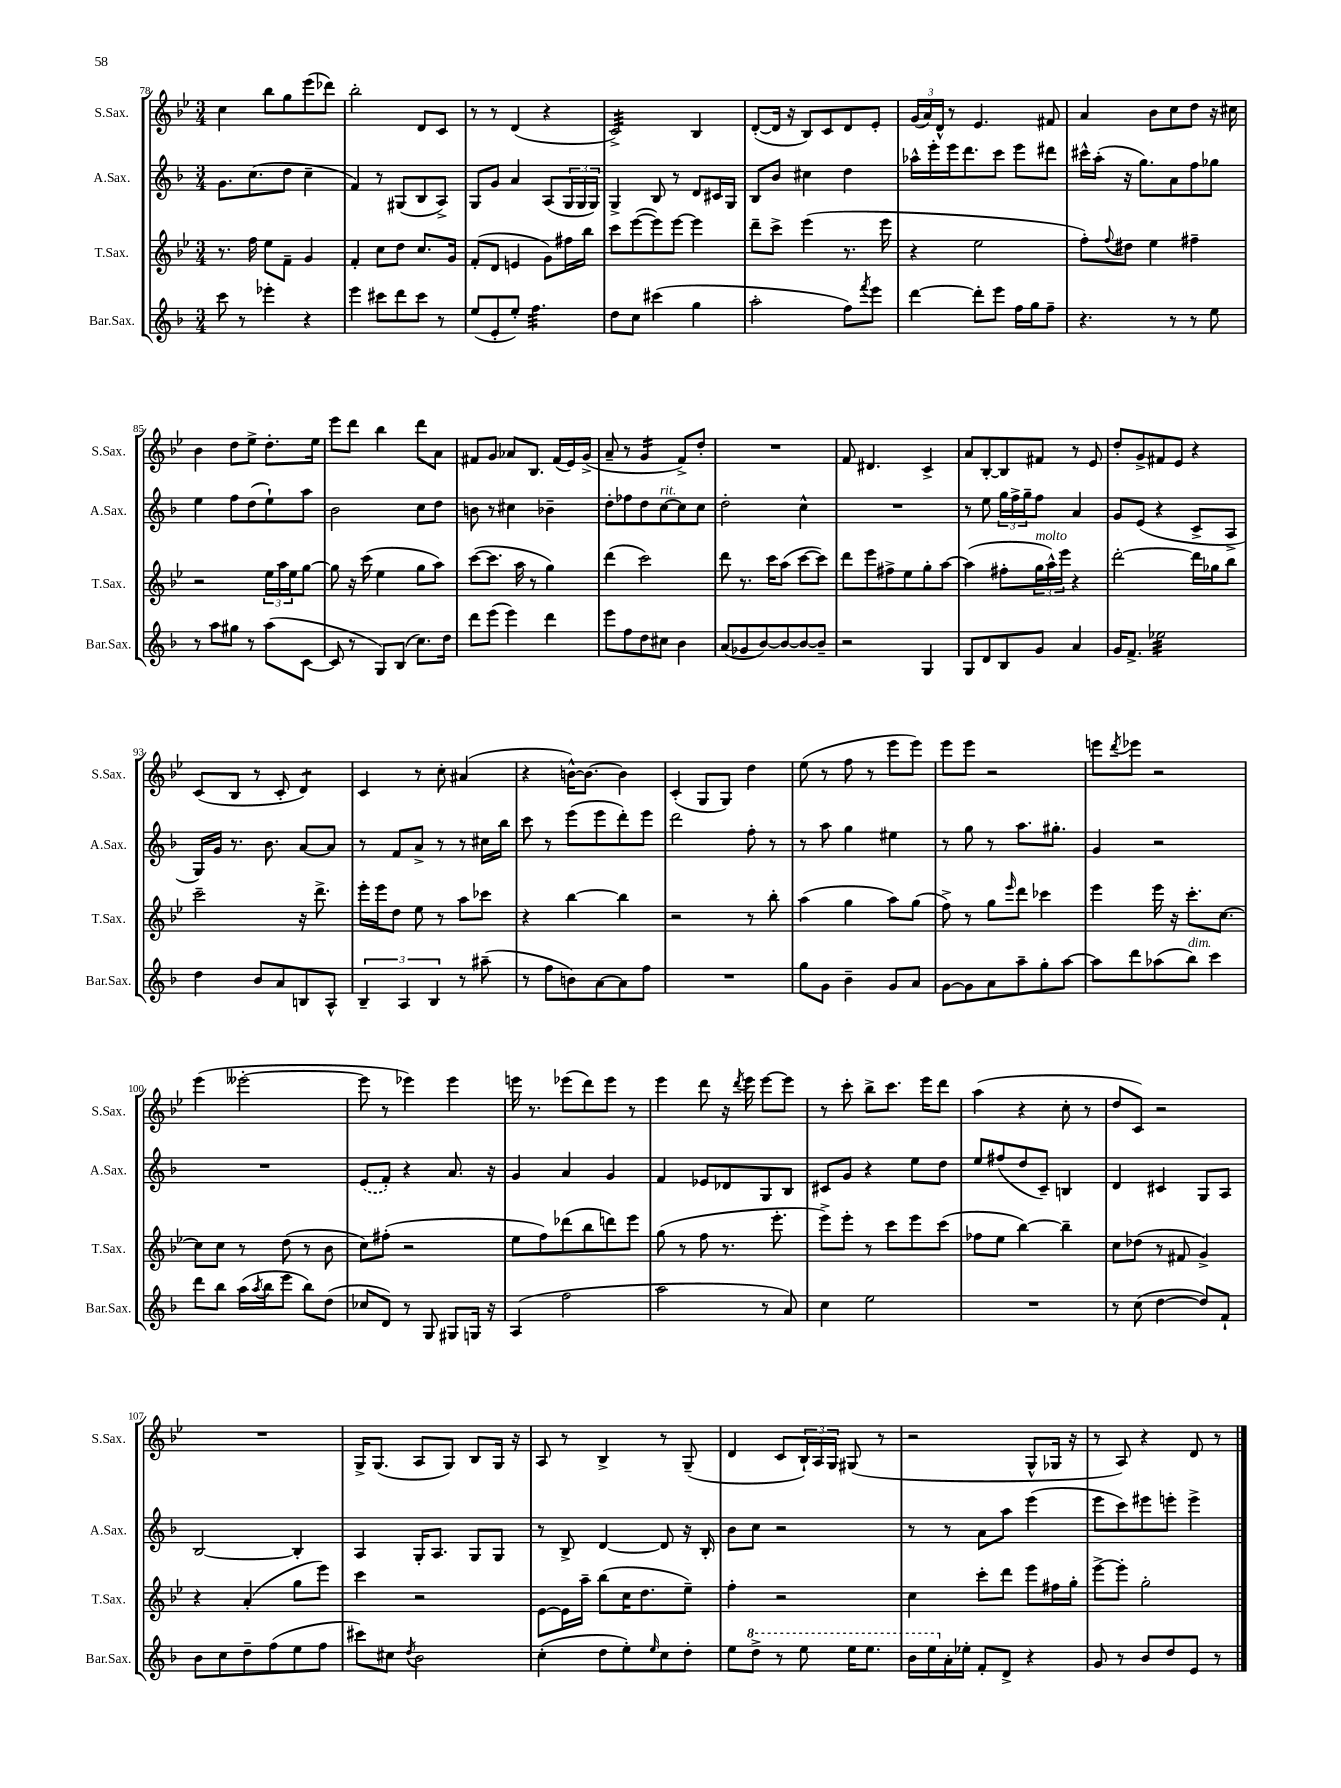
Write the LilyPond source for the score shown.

<<
\new StaffGroup <<
\new Staff = "s0" \with { instrumentName = "S.Sax." shortInstrumentName = "S.Sax." } {
    \clef treble \key bes \major \numericTimeSignature \time 3/4
    c''4 bes''8 g''8 ees'''8( des'''8) |
    bes''2-. d'8 c'8 |
    r8 r8 d'4( r4 |
    c'2:32->) bes4 |
    d'8~-.( d'16 r16 bes8) c'8 d'8 ees'8-. |
    \tuplet 3/2 { g'16( a'16) d'16-^ } r8 ees'4. fis'8 |
    a'4 bes'8 c''8 d''8 r16 cis''16 |
    bes'4 d''8 ees''8-> d''8.-. ees''16 |
    ees'''8 d'''8 bes''4 d'''8 a'8 |
    fis'8 g'8 aes'8 bes8. fis'16( ees'16) g'16->( |
    a'8-- r8 g'4:16 f'8->) d''8-. |
    R2. |
    f'8 dis'4. c'4-> |
    a'8 bes8~-. bes8 fis'8 r8 ees'8 |
    d''8-. g'8-> fis'8 ees'8 r4 |
    c'8( bes8 r8 c'8-. d'4:8) |
    c'4 r8 c''8-. ais'4( |
    r4 b'16~-^) b'8.~ b'4 |
    c'4-.( g8 g8) d''4 |
    ees''8( r8 f''8 r8 ees'''8 ees'''8) |
    ees'''8 ees'''8 r2 |
    e'''8 \acciaccatura { d'''8 } ees'''8 r2 |
    ees'''4( eeses'''2~-. |
    eeses'''8 r8 ees'''4) ees'''4 |
    e'''16 r8. ees'''8( d'''8) ees'''8 r8 |
    ees'''4 d'''8 r16 \acciaccatura { d'''8 } ees'''16 ees'''8~ ees'''8 |
    r8 c'''8-. bes''8-> c'''8. ees'''16 d'''8 |
    a''4( r4 c''8-. r8 |
    d''8 c'8) r2 |
    R2. |
    g16-> g8.( a8 g8) bes8 g16 r16 |
    a8 r8 bes4-> r8 g8--( |
    d'4 c'8 \tuplet 3/2 { bes16-!) a16 g16 } gis8( r8 |
    r2 g8-^ ges16 r16 |
    r8 a8) r4 d'8 r8 \bar "|." |
}
\new Staff = "s1" \with { instrumentName = "A.Sax." shortInstrumentName = "A.Sax." } {
    \clef treble \key f \major \numericTimeSignature \time 3/4
    g'8. c''8.( d''8 c''4-- |
    f'4) r8 gis8( bes8 a8->) |
    g8 g'8 a'4 a8( \tuplet 3/2 { g16 g16 g16) } |
    g4-> bes8 r8 d'8 cis'16 g16 |
    bes8 bes'8 cis''4 d''4 |
    aes''16-^ e'''16-. e'''16 d'''8. c'''8 e'''8 dis'''8 |
    cis'''16-^ a''16-.( r16 g''8.) a'8 f''8 ges''8 |
    e''4 f''8 d''8( e''8-!) a''8 |
    bes'2 c''8 d''8 |
    b'8 r8 cis''4 bes'4-- |
    d''8-. fes''8 d''8 c''8~^\markup { \italic "rit." } c''8 c''8 |
    d''2-. c''4-^ |
    R2. |
    r8 e''8 \tuplet 3/2 { g''16 f''16-> g''16-- } f''8 a'4 |
    g'8 e'8( r4 c'8-> a8-> |
    g16) g'16 r8. bes'8. a'8~ a'8 |
    r8 f'8 a'8-> r8 r8 cis''16 bes''16 |
    c'''8 r8 e'''8( e'''8 d'''8-.) e'''8 |
    d'''2 f''8-. r8 |
    r8 a''8 g''4 eis''4 |
    r8 g''8 r8 a''8. gis''8.-. |
    g'4 r2 |
    R2. |
    \once \slurDashed e'8( f'8-.) r4 a'8. r16 |
    g'4 a'4 g'4 |
    f'4 ees'8 des'8 g8 bes8 |
    cis'8 g'8 r4 e''8 d''8 |
    e''8 fis''8( d''8 c'8--) b4 |
    d'4 cis'4 g8 a8 |
    bes2~ bes4-. |
    a4 g16-. a8. g8 g8 |
    r8 bes8-> d'4~ d'8 r16 bes16-. |
    bes'8 c''8 r2 |
    r8 r8 a'8 a''8 e'''4( |
    e'''8 c'''8) eis'''8 e'''8-. e'''4-> \bar "|." |
}
\new Staff = "s2" \with { instrumentName = "T.Sax." shortInstrumentName = "T.Sax." } {
    \clef treble \key bes \major \numericTimeSignature \time 3/4
    r8. f''16 ees''8 f'8-- g'4 |
    f'4-. c''8 d''8 c''8. g'16 |
    f'8-.( d'8 e'4 g'8) fis''16 bes''16 |
    c'''8 ees'''8~( ees'''8) ees'''8~ ees'''4 |
    d'''8-- c'''8-> ees'''4( r8. ees'''16 |
    r4 ees''2 |
    f''8-.) \appoggiatura { f''8 } dis''8 ees''4 fis''4-- |
    r2 \tuplet 3/2 { ees''16 a''16 ees''16 } g''8~ |
    g''8 r16 c'''16( ees''4 g''8 a''8) |
    c'''8~( c'''8. a''16 r8 g''4) |
    d'''4( c'''2) |
    d'''8 r8. c'''16 a''8( c'''8~ c'''8) |
    d'''8 ees'''8 fis''8-> ees''8 g''8-. a''8~ |
    a''4( fis''8-. \tuplet 3/2 { g''16^\markup { \italic "molto" } a''16-^) ees'''16 } r4 |
    d'''2~-. d'''16 ges''16 bes''8 |
    c'''2-- r16 d'''8.-> |
    ees'''16-. ees'''16 d''8 ees''8 r8 a''8 ces'''8 |
    r4 bes''4~ bes''4 |
    r2 r8 bes''8-. |
    a''4( g''4 a''8) g''8( |
    f''8->) r8 g''8 \grace { ees'''16 } d'''8 ces'''4 |
    ees'''4 ees'''16 r16 c'''8.-. c''8.~ |
    c''8 c''8 r8 d''8( r8 bes'8 |
    c''8) fis''8-.( r2 |
    ees''8 f''8) des'''8( bes''8 d'''8) ees'''8 |
    g''8( r8 f''8 r8. ees'''8.-. |
    ees'''8->) ees'''8-. r8 c'''8 ees'''8 c'''8( |
    fes''8 ees''8 bes''4~) bes''4-- |
    c''8 des''8( r8 fis'8 g'4->) |
    r4 a'4-.( g''8 ees'''8) |
    c'''4 r2 |
    ees'8~ ees'16 a''16-- bes''8( c''16 d''8. ees''8--) |
    f''4-. r2 |
    c''4 c'''8-. d'''8 ees'''8 fis''16 g''16-. |
    ees'''8~-> ees'''8-. g''2-. \bar "|." |
}
\new Staff = "s3" \with { instrumentName = "Bar.Sax." shortInstrumentName = "Bar.Sax." } {
    \clef treble \key f \major \numericTimeSignature \time 3/4
    c'''8 r8 ees'''4-. r4 |
    e'''4 cis'''8 d'''8 cis'''8 r8 |
    e''8( e'8-. e''8-.) f''4.:32 |
    d''8 c''8 cis'''4( g''4 |
    a''2-. f''8) \acciaccatura { f'''8 } e'''8 |
    d'''4~ d'''8-. e'''8 f''16 g''16 f''8-- |
    r4. r8 r8 e''8 |
    r8 a''8 gis''8 r8 a''8( c'8~ |
    c'8 r8 g8) bes8( c''8.) d''16 |
    d'''8 e'''8( e'''4) d'''4 |
    e'''8 f''8 d''8 cis''8 bes'4 |
    a'8( ges'8 bes'8~) bes'8~ bes'8~ bes'8-- |
    r2 g4 |
    g8 d'8 bes8 g'8 a'4 |
    g'16 f'8.-> ees''2:32 |
    d''4 bes'8 a'8 b8 a8-^ |
    \tuplet 3/2 { bes4-- a4 bes4 } r8 ais''8--( |
    r8 f''8 b'8) a'8~ a'8 f''8 |
    R2. |
    g''8 g'8 bes'4-- g'8 a'8 |
    g'8~ g'8 a'8 a''8-- g''8-. a''8~ |
    a''8 d'''8 aes''8( bes''8^\markup { \italic "dim." }) c'''4 |
    d'''8 bes''8 a''16( \acciaccatura { a''8 } bes''16 e'''8 bes''8) d''8( |
    ces''8 d'8) r8 g8 gis8 g16 r16 |
    a4( f''2 |
    a''2 r8 a'8) |
    c''4 e''2 |
    R2. |
    r8 c''8( d''4~ d''8) f'8-! |
    bes'8 c''8 d''8-- f''8( e''8 f''8 |
    cis'''8) cis''8 \acciaccatura { d''8 } bes'2 |
    c''4-.( d''8 e''8-.) \grace { e''16 } c''8 d''8-. |
    e''8 \ottava #1 d'''8-> r8 e'''8 e'''16 e'''8. |
    bes''16 e'''16 \ottava #0 a'16-. ees''16-. f'8-. d'8-> r4 |
    g'8 r8 bes'8 d''8 e'8 r8 \bar "|." |
}
>>
>>
\layout { \context { \Score currentBarNumber = #78 } }
